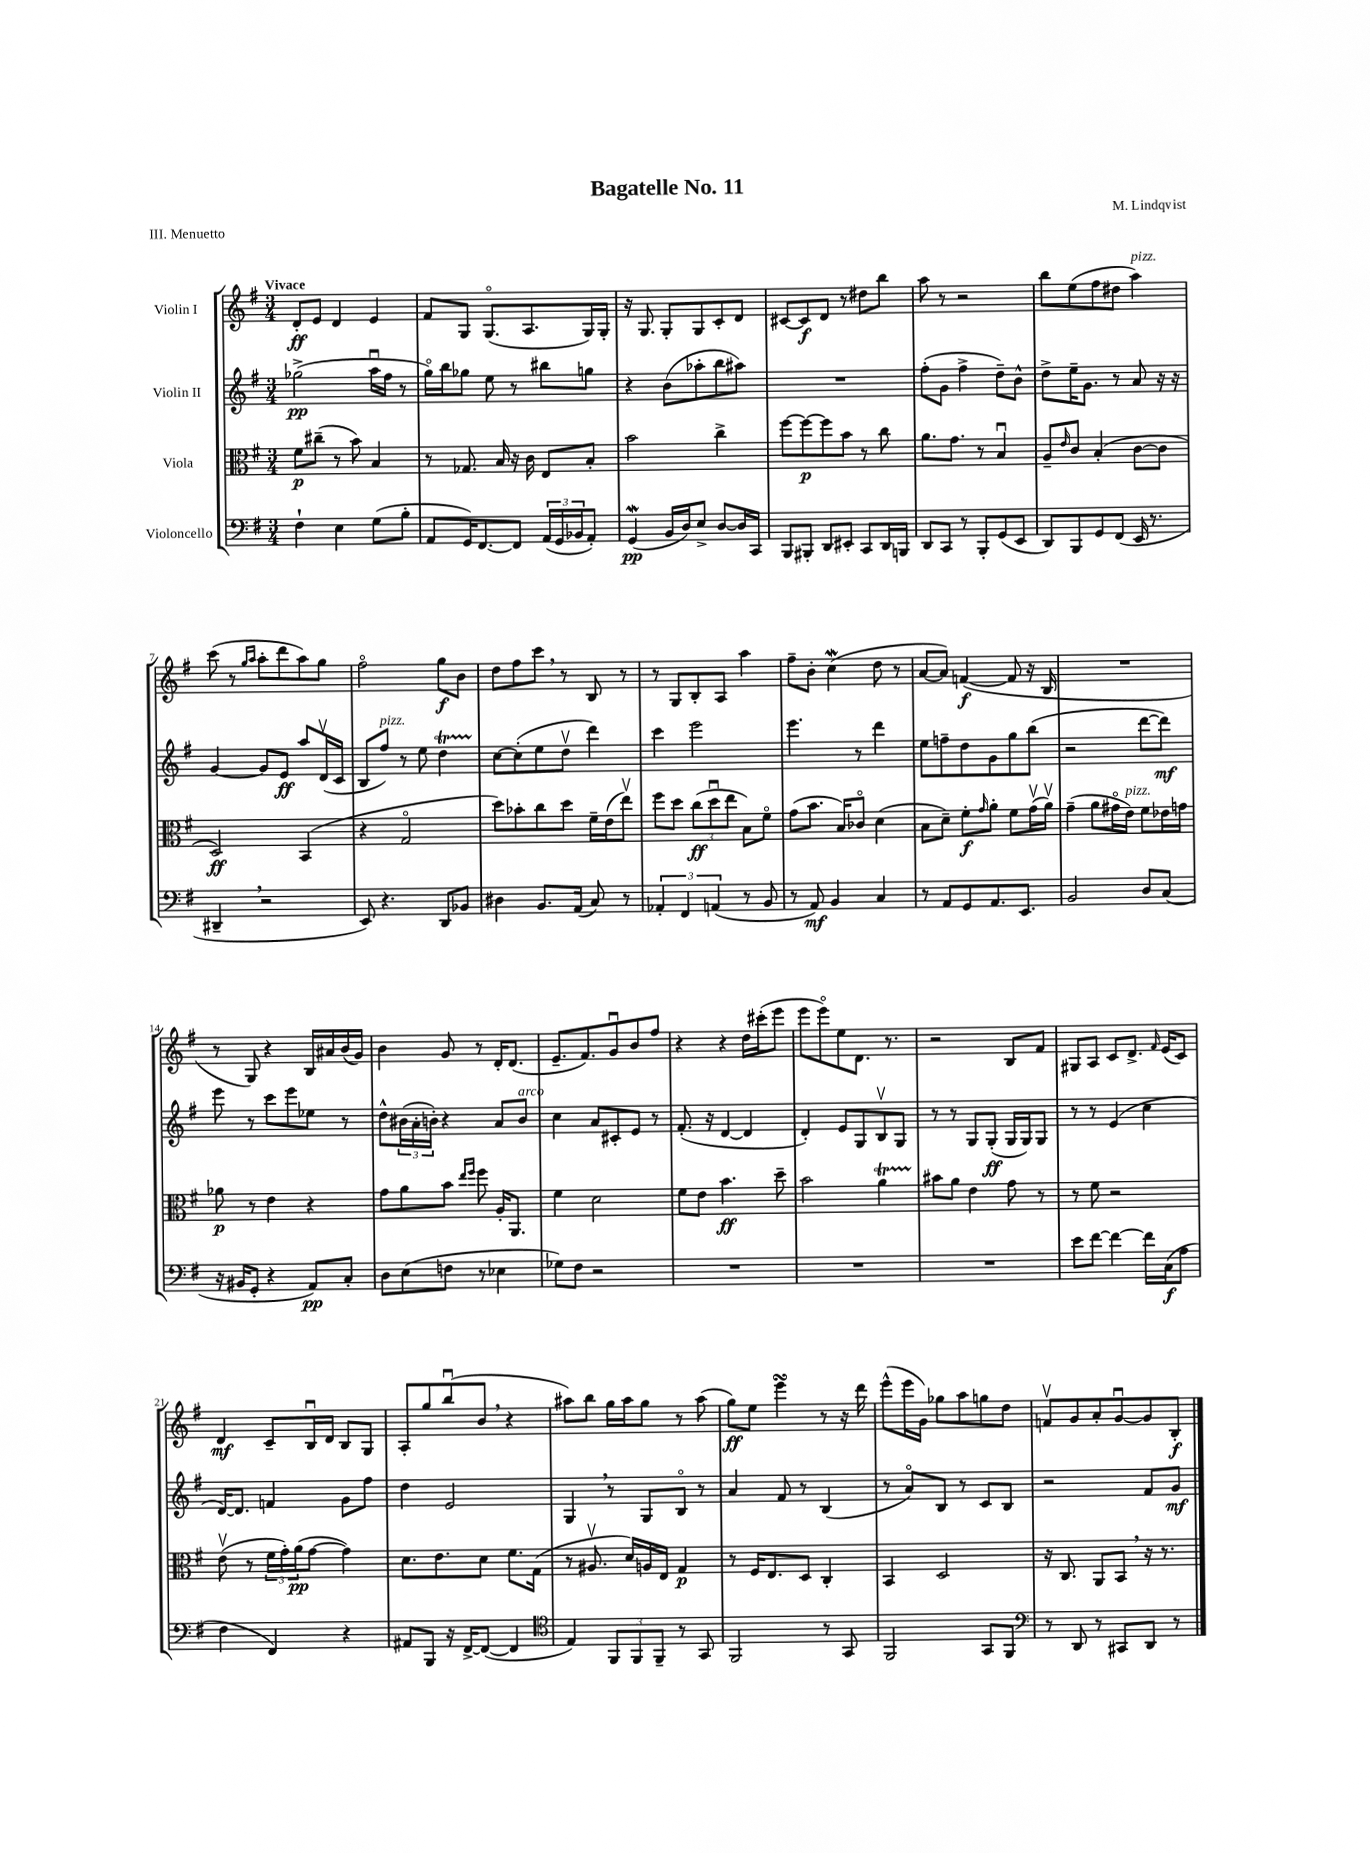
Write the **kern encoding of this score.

**kern	**dynam	**kern	**dynam	**kern	**dynam	**kern	**dynam
*part4	*part4	*part3	*part3	*part2	*part2	*part1	*part1
*staff4	*staff4	*staff3	*staff3	*staff2	*staff2	*staff1	*staff1
*I"Violoncello	*	*I"Viola	*	*I"Violin II	*	*I"Violin I	*
*clefF4	*	*clefC3	*	*clefG2	*	*clefG2	*
*k[f#]	*	*k[f#]	*	*k[f#]	*	*k[f#]	*
*M3/4	*	*M3/4	*	*M3/4	*	*M3/4	*
=1	=1	=1	=1	=1	=1	=1	=1
!	!	!	!	!	!	!LO:TX:a:B:t=Vivace	!
4F#`\	.	8f#\L	p	(2gg-X^\	pp	8d'/L	ff
.	.	(8cc#X~\J	.	.	.	8e/J	.
4E\	.	8r	.	.	.	4d/	.
.	.	8b\)	.	.	.	.	.
(8G\L	.	4B/	.	16aau\LL	.	4e/	.
.	.	.	.	16ff#\JJ	.	.	.
8B'\J	.	.	.	8r	.	.	.
=2	=2	=2	=2	=2	=2	=2	=2
8AA/L	.	8r	.	16gg\LL)	.	8f#/L	.
.	.	.	.	16bb\J	.	.	.
16GG/K)	.	8.G-X/	.	8gg-X\J	.	8G/J	.
[8.FF#/	.	.	.	.	.	.	.
.	.	.	.	8ee\	.	(8.G/L	.
.	.	16B/	.	.	.	.	.
8FF#/J]	.	16r	.	8r	.	.	.
.	.	16c\	.	.	.	8.A/	.
(24AA/LL	.	8E/L	.	8bb#X\L	.	.	.
24GG/	.	.	.	.	.	.	.
24BB-X/J	.	.	.	.	.	.	.
8AA'/J)	.	8B'/J	.	8ggn\J	.	16G/L)	.
.	.	.	.	.	.	16G'/JJ	.
=3	=3	=3	=3	=3	=3	=3	=3
(4GGw/	pp	2b\	.	4r	.	16r	.
.	.	.	.	.	.	8.G/	.
16BB/LL	.	.	.	(8b\L	.	8G'/L	.
16D/J)	.	.	.	.	.	.	.
8E^/J	.	.	.	8aa-X'\	.	8G/	.
[8D/L	.	4cc^\	.	8bb\	.	8c'/	.
16D/L]	.	.	.	8aa#X\J)	.	8d/J	.
16CC/JJ	.	.	.	.	.	.	.
=4	=4	=4	=4	=4	=4	=4	=4
8BBB/L	.	[8ff#\L	.	2.r	.	[8c#X/L	.
8BBB#X'/J	.	8ff#\_	p	.	.	8c#/]	f
8DD/L	.	8ff#\]	.	.	.	8d/J	.
8EE#X'/J	.	8b\J	.	.	.	8r	.
8CC/L	.	8r	.	.	.	8dd#X\L	.
16DD/L	.	8cc\	.	.	.	8bb\J	.
16BBBn/JJ	.	.	.	.	.	.	.
=5	=5	=5	=5	=5	=5	=5	=5
8DD/L	.	8.a\L	.	(8ff#'\L	.	8aa\	.
8CC/J	.	.	.	8g\J	.	8r	.
.	.	8.g\J	.	.	.	.	.
8r	.	.	.	4ff#^\	.	2r	.
8BBB'/L	.	8r	.	.	.	.	.
(8GG/	.	4Bu/	.	8dd~\L)	.	.	.
8EE/J	.	.	.	8b^^\J	.	.	.
=6	=6	=6	=6	=6	=6	=6	=6
8DD/L)	.	8A~/L	.	8dd^\L	.	8bb\L	.
.	.	16qqe/	.	.	.	.	.
8BBB/	.	8c/J	.	16ee~\K	.	(8ee\	.
.	.	.	.	8.g\J	.	.	.
8GG/	.	(4B'/	.	.	.	8ff#\	.
(8FF#/J	.	.	.	8r	.	8dd#X\J	.
!	!	!	!	!	!	!LO:TX:a:i:t=pizz.	!
16EE/	.	[8c\L	.	8a/	.	4aa\)	.
8.r	.	.	.	.	.	.	.
.	.	8c\J]	.	16r	.	.	.
.	.	.	.	16r	.	.	.
!!LO:LB:g=z
=7	=7	=7	=7	=7	=7	=7	=7
4DD#X~,/	.	2D/)	ff	[4g/	.	(8ccc\	.
.	.	.	.	.	.	8r	.
.	.	.	.	.	.	16qqgg/LL	.
.	.	.	.	.	.	16qqaa/JJ	.
2r	.	.	.	8g/L]	.	8aa'\L	.
.	.	.	.	8e/J	ff	8ddd\	.
.	.	(4BB/	.	8aa/L	.	8aa\)	.
.	.	.	.	(16dv/L	.	8gg\J	.
.	.	.	.	16c/JJ	.	.	.
=8	=8	=8	=8	=8	=8	=8	=8
8EE/)	.	4r	.	8B/L	.	2ff#\	.
!	!	!	!	!LO:TX:a:i:t=pizz.	!	!	!
4.r	.	.	.	8ff#/J)	.	.	.
.	.	2G/	.	8r	.	.	.
.	.	.	.	8ee\	.	.	.
8DD/L	.	.	.	4ddT\	.	8gg\L	f
8BB-X/J	.	.	.	.	.	8b\J	.
=9	=9	=9	=9	=9	=9	=9	=9
4D#X\	.	8dd\L)	.	[8cc\L	.	8dd\L	.
.	.	8b-X'\	.	(8cc'\]	.	8ff#\	.
8.BB/L	.	8cc\	.	8ee\	.	8ccc,\J	.
.	.	8dd\J	.	8ddv\J	.	8r	.
(16AA/Jk	.	.	.	.	.	.	.
8C/)	.	16f#~\LL	.	4ddd\)	.	8B/	.
.	.	(16e\J	.	.	.	.	.
8r	.	8eev\J)	.	.	.	8r	.
=10	=10	=10	=10	=10	=10	=10	=10
6AA-X'/	.	8ff#\L	.	4ccc\	.	8r	.
.	.	8dd\J	.	.	.	8G/L	.
6FF#/	.	.	.	.	.	.	.
.	.	(12cc\L	ff	2eee\	.	8B'/	.
(6AAn/	.	12ddu\	.	.	.	.	.
.	.	.	.	.	.	8A/J	.
.	.	12ee\J	.	.	.	.	.
8r	.	8B\L)	.	.	.	4aa\	.
8BB/	.	8f#\J	.	.	.	.	.
=11	=11	=11	=11	=11	=11	=11	=11
8r	.	(8g\L	.	4.eee\	.	8ff#~\L	.
8AA/)	mf	8.b\J	.	.	.	8b'\J	.
4BB/	.	.	.	.	.	(4ccw\	.
.	.	16B/KL)	.	.	.	.	.
.	.	8c-X/J	.	8r	.	.	.
4C/	.	(4d\	.	4ddd\	.	8dd\	.
.	.	.	.	.	.	8r	.
=12	=12	=12	=12	=12	=12	=12	=12
8r	.	8B\L	.	8ee\L	.	[8a/L	.
8AA/L	.	8d~\J)	.	8ffn~\	.	8a/J])	.
8GG/	.	8f#'\L	f	8dd\	.	([4fn/	f
.	.	16qqg/	.	.	.	.	.
8.AA/	.	8a'\J	.	8g\	.	.	.
.	.	8f#\L	.	8gg\	.	8f/]	.
8.EE/J	.	.	.	.	.	.	.
.	.	(16gv\L	.	(8bb\J	.	16r	.
.	.	16av\JJ)	.	.	.	16B/	.
=13	=13	=13	=13	=13	=13	=13	=13
2BB/	.	(4g~\	.	2r	.	2.r	.
.	.	8a\L	.	.	.	.	.
.	.	16g#X\L	.	.	.	.	.
!	!	!LO:TX:a:i:t=pizz.	!	!	!	!	!
.	.	16e\JJ)	.	.	.	.	.
8D/L	.	8f#\L	.	[8ddd\L	.	.	.
(8C/J	.	16e-X\L	.	8ddd\J])	mf	.	.
.	.	16gn\JJ	.	.	.	.	.
!!LO:LB:g=z
=14	=14	=14	=14	=14	=14	=14	=14
16r	.	8a-X\	p	8eee\	.	8r	.
16BB#X/KL	.	.	.	.	.	.	.
8GG'/J	.	8r	.	8r	.	8G/)	.
4r	.	4e\	.	8ccc\L	.	4r	.
.	.	.	.	8eee\	.	.	.
8AA/L)	pp	4r	.	8ee-X\J	.	16B/LL	.
.	.	.	.	.	.	16a#X/	.
8C'/J	.	.	.	8r	.	(16b/	.
.	.	.	.	.	.	16g/JJ)	.
=15	=15	=15	=15	=15	=15	=15	=15
8D\L	.	8g\L	.	8dd^^\L	.	4b\	.
(8E\	.	8a\	.	(24b#X\L	.	.	.
.	.	.	.	24a'\	.	.	.
.	.	.	.	24bn'\JJ)	.	.	.
8Fn\J	.	8b\J	.	4r	.	8g/	.
.	.	16qqee/LL	.	.	.	.	.
.	.	16qqff#/JJ	.	.	.	.	.
8r	.	8ff#\	.	.	.	8r	.
4E-X\	.	16A'/KL	.	8a/L	.	16d'/KL	.
.	.	8.AA/J	.	.	.	(8.d/J	.
!	!	!	!	!LO:TX:a:i:t=arco	!	!	!
.	.	.	.	8b/J	.	.	.
=16	=16	=16	=16	=16	=16	=16	=16
8G-X\L)	.	4f#\	.	4cc\	.	8.e~/L	.
8F#\J	.	.	.	.	.	.	.
.	.	.	.	.	.	8.f#/)	.
2r	.	2d\	.	8a/L	.	.	.
.	.	.	.	8c#X'/	.	8gu/	.
.	.	.	.	8e/J	.	8b/	.
.	.	.	.	8r	.	8ff#/J	.
=17	=17	=17	=17	=17	=17	=17	=17
2.r	.	8f#\L	.	(8.f#'/	.	4r	.
.	.	8e\J	.	.	.	.	.
.	.	.	.	16r	.	.	.
.	.	4.b\	ff	[4d/	.	4r	.
.	.	.	.	4d/]	.	16dd\LL	.
.	.	.	.	.	.	(16ccc#X'\J	.
.	.	8dd~\	.	.	.	8eee\J	.
=18	=18	=18	=18	=18	=18	=18	=18
2.r	.	2b\	.	4d'/)	.	8eee\L	.
.	.	.	.	.	.	8eee\)	.
.	.	.	.	8e/L	.	8ee\	.
.	.	.	.	8G/	.	8.d\J	.
.	.	4aT\	.	8Bv/	.	.	.
.	.	.	.	.	.	8.r	.
.	.	.	.	8G/J	.	.	.
=19	=19	=19	=19	=19	=19	=19	=19
2.r	.	8b#X\L	.	8r	.	2r	.
.	.	8a\J	.	8r	.	.	.
.	.	4e\	.	8G/L	.	.	.
.	.	.	.	(8G'/J	ff	.	.
.	.	8g\	.	16G/LL	.	8B/L	.
.	.	.	.	16G/J)	.	.	.
.	.	8r	.	8G/J	.	8f#/J	.
=20	=20	=20	=20	=20	=20	=20	=20
8e\L	.	8r	.	8r	.	8G#X/L	.
[8f#\J	.	8f#\	.	8r	.	8A/J	.
4f#\_	.	2r	.	(4e/	.	8c/L	.
.	.	.	.	.	.	8.d^/J	.
16f#\LL]	.	.	.	4cc\	.	.	.
.	.	.	.	.	.	16qqf#/	.
(16C\J	f	.	.	.	.	(16e/KL	.
8A\J	.	.	.	.	.	8c/J)	.
!!LO:LB:g=z
=21	=21	=21	=21	=21	=21	=21	=21
4F#\	.	(8ev\	.	[16d/KL)	.	4d/	mf
.	.	.	.	8.d/J]	.	.	.
.	.	8r	.	.	.	.	.
4FF#/)	.	24f#\LL	.	4fn/	.	8c~/L	.
.	.	24g'\)	.	.	.	.	.
.	.	(24a\J	pp	.	.	.	.
.	.	[8g\J	.	.	.	16Bu/L	.
.	.	.	.	.	.	16d/JJ	.
4r	.	4g\])	.	8g\L	.	8B/L	.
.	.	.	.	8ff#\J	.	8G/J	.
=22	=22	=22	=22	=22	=22	=22	=22
8AA#X/L	.	8.d\L	.	4dd\	.	8A'/L	.
8BBB/J	.	.	.	.	.	8gg/	.
.	.	8.e\	.	.	.	.	.
16r	.	.	.	2e/	.	(8bbu/	.
[16FF#^/KL	.	.	.	.	.	.	.
(8FF#/J_	.	8d\J	.	.	.	8b,/J	.
4FF#/]	.	8.f#\L	.	.	.	4r	.
.	.	(16G\Jk	.	.	.	.	.
=23	=23	=23	=23	=23	=23	=23	=23
*clefC4	*	*	*	*	*	*	*
4E/)	.	8r	.	4G,/	.	8aa#X\L)	.
.	.	8.A#Xv/	.	.	.	8bb\J	.
12FF#/L	.	.	.	8r	.	16gg\LL	.
.	.	16d/LL)	.	.	.	16aa#\J	.
12FF#/	.	.	.	.	.	.	.
.	.	16An/	.	8G/L	.	8gg\J	.
12FF#~/J	.	.	.	.	.	.	.
.	.	16E/JJ	.	.	.	.	.
8r	.	4G/	p	8B/J	.	8r	.
8GG/	.	.	.	8r	.	(8aa#\	.
=24	=24	=24	=24	=24	=24	=24	=24
2FF#/	.	8r	.	4a/	.	8gg\L)	ff
.	.	16F#/KL	.	.	.	8ee\J	.
.	.	8.E/	.	.	.	.	.
.	.	.	.	8f#/	.	4eeesSSS\	.
.	.	8D/J	.	8r	.	.	.
8r	.	4C'/	.	(4B/	.	8r	.
8GG/	.	.	.	.	.	16r	.
.	.	.	.	.	.	16ddd\	.
=25	=25	=25	=25	=25	=25	=25	=25
2FF#/	.	4BB/	.	8r	.	(8eee^^\L	.
.	.	.	.	8a/L)	.	16eee\L	.
.	.	.	.	.	.	16g\JJ)	.
.	.	2D/	.	8B/J	.	8gg-X\L	.
.	.	.	.	8r	.	8aa\	.
8GG/L	.	.	.	8c/L	.	8ggn\	.
8FF#/J	.	.	.	8B/J	.	8dd\J	.
=26	=26	=26	=26	=26	=26	=26	=26
*clefF4	*	*	*	*	*	*	*
8r	.	16r	.	2r	.	8fnv/L	.
.	.	8.C/	.	.	.	.	.
8DD/	.	.	.	.	.	8g/	.
8r	.	8AA/L	.	.	.	8a'/	.
8CC#X/L	.	8BB,/J	.	.	.	[8gu/	.
8DD/J	.	16r	.	8f#/L	.	8g/]	.
.	.	8.r	.	.	.	.	.
8r	.	.	.	8g/J	mf	8B'/J	f
==	==	==	==	==	==	==	==
*-	*-	*-	*-	*-	*-	*-	*-
